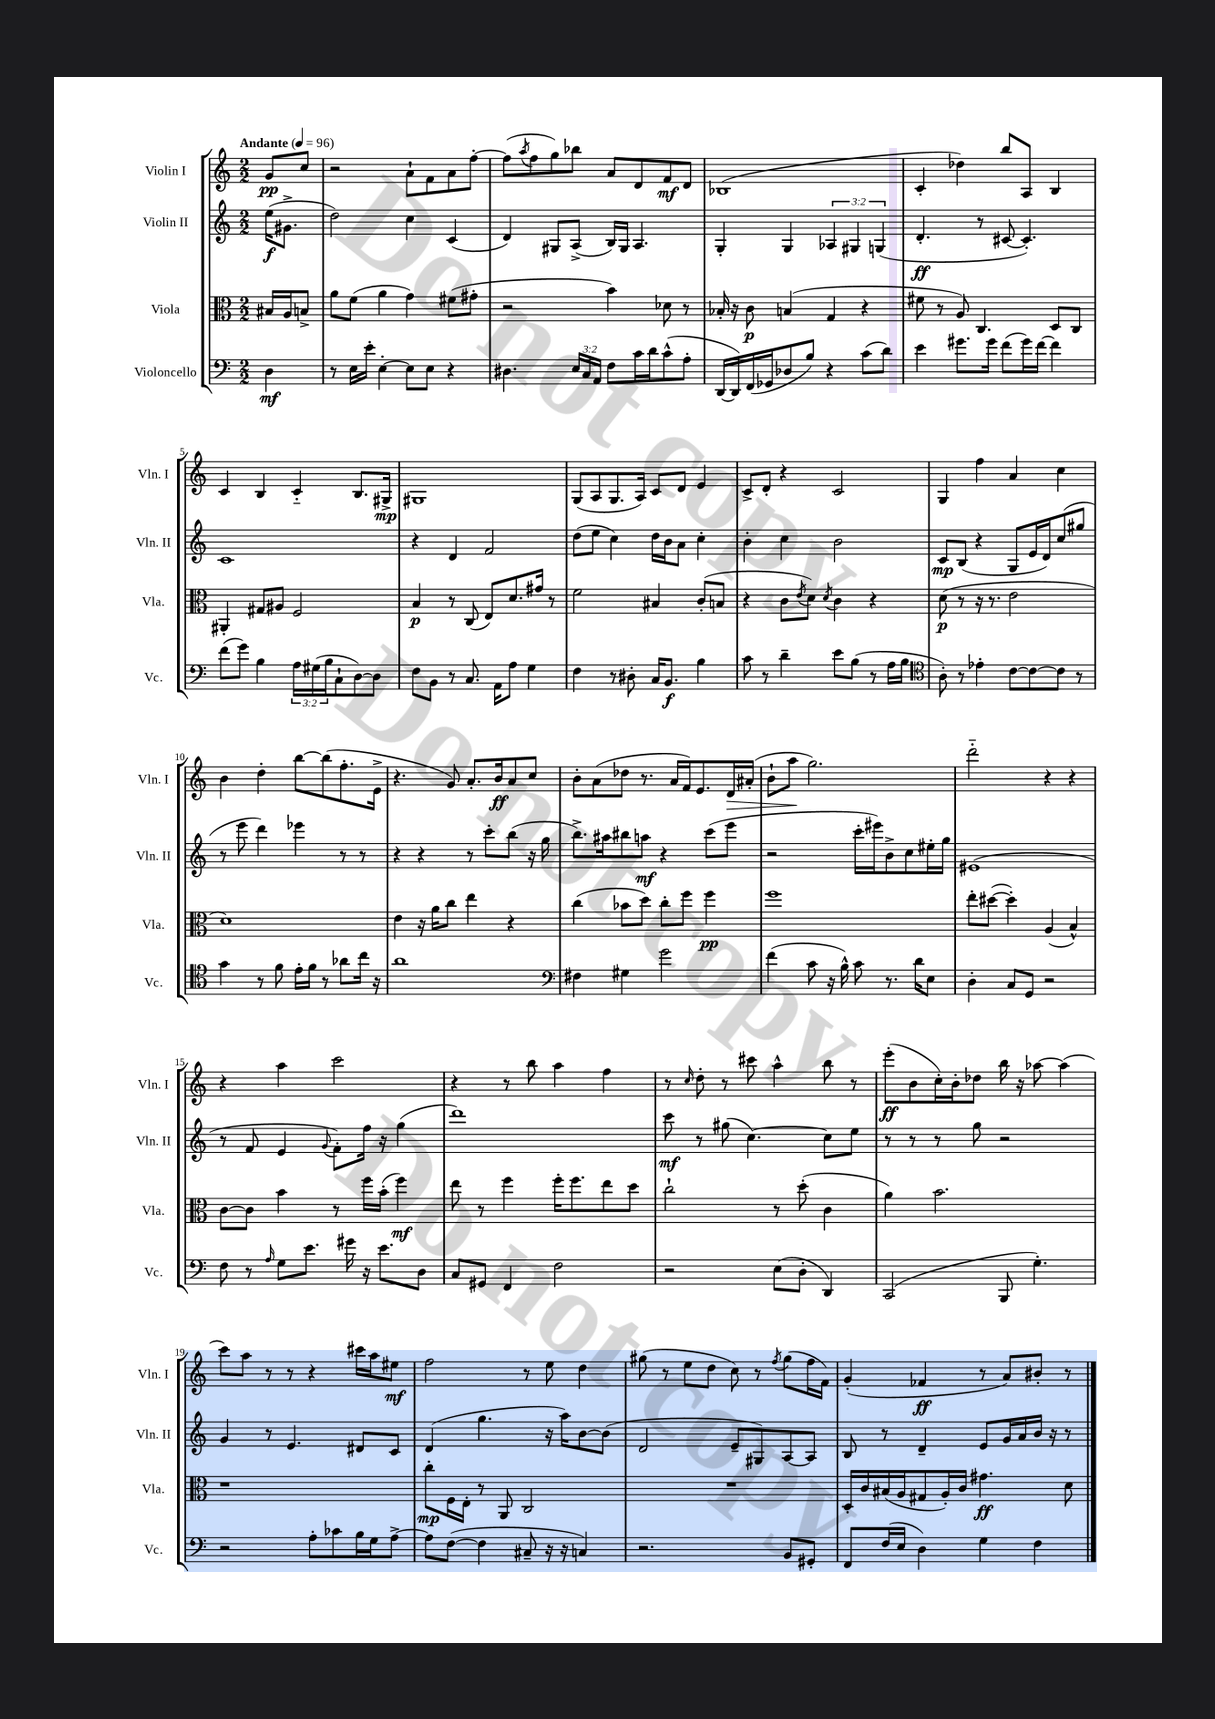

**kern	**kern	**kern	**kern
*staff4	*staff3	*staff2	*staff1
*clefF4	*clefC3	*clefG2	*clefG2
*k[]	*k[]	*k[]	*k[]
*M2/2	*M2/2	*M2/2	*M2/2
*MM96	*MM96	*MM96	*MM96
4D	16B#	(16ee	8g
.	16A	8.g#^	.
.	8B^	.	8cc
=	=	=	=
8r	8a	2dd)	2r
16E	(8f	.	.
16e'	.	.	.
[4E'	4a	.	.
8E]	4g)	4cc	8a`
8E	.	.	8f
4r	(8f#	(4c	8a
.	8g#'	.	[8ff'
=	=	=	=
4.D#	2r	4d)	(8ff]
.	.	.	8qaa
.	.	.	8ff
.	.	8G#	8gg)
24E	.	(8A^	8bb-
24C	.	.	.
24AA	.	.	.
8F	4b)	16B)	8a
.	.	16G#	.
16c	.	4.A	8d
16d	.	.	.
(8c^^	8d-	.	8f
8A'	8r	.	8d
=	=	=	=
[16DD	16B-'	4G'	(1B-
16DD])	16r	.	.
(16FF	8c	.	.
16GG-	.	.	.
8D-	(4B	4G	.
8B)	.	.	.
4r	4G	6A-	.
.	.	6G#	.
(8c	4r	.	.
.	.	(6G	.
8d)	.	.	.
=	=	=	=
4e	8f#	4.d'	4c'
.	8r	.	.
8.g#	8A)	.	4dd-)
.	4.C	8r	.
16g#	.	.	.
(8f	.	[8c#	8bb
16g#)	.	4.c#'])	8A
[16f	.	.	.
4f]	8D	.	4B
.	8C	.	.
=	=	=	=
(8f	4AA#'	1c	4c
8g)	.	.	.
4B	8G#	.	4B
.	8A#	.	.
24A	2F	.	4c'~
(24G#	.	.	.
24B	.	.	.
8C`	.	.	.
[8D)	.	.	8.B
8D]	.	.	.
.	.	.	16G#^
=	=	=	=
8F	4B	4r	1G#
8BB	.	.	.
8r	8r	4d	.
8.C	(8C	.	.
.	8E)	2f	.
16AA	.	.	.
8A	8.d	.	.
4G	.	.	.
.	16g#	.	.
.	8r	.	.
=	=	=	=
4F	2f	(8dd	(8G
.	.	8ee	8A
8r	.	4cc)	8.G
8D#'	.	.	.
.	.	.	16A)
16C	4B#	16dd	8c
8.BB	.	16b	.
.	.	8a	8d
4B	(8c'	4cc'	4e
.	8B	.	.
=	=	=	=
8c	4r	4b'	8c^
8r	.	.	8d'
4d~	8c	4cc	4r
.	8qe	.	.
.	8d)	.	.
.	8qd	.	.
8e	4c	2b	2c
(8B	.	.	.
8r	4r	.	.
16A	.	.	.
16B	.	.	.
=	=	=	=
*clefC4	*	*	*
8A')	(8d	8c	4G
8r	8r	(8B	.
4e-'	16r	4r	4ff
.	8.r	.	.
[8c	2e	8G	4a
8c_	.	16e	.
.	.	16d)	.
8c]	.	(8cc	4cc
8r	.	8gg#	.
=	=	=	=
4g	1d)	8r	4b
.	.	8eee	.
8r	.	4ddd)	4dd'
8f	.	.	.
16e'	.	4eee-	[8bb
16f	.	.	.
8r	.	.	(8bb]
8a-	.	8r	8.ff'
16cc	.	8r	.
16r	.	.	16e^
=	=	=	=
1a	4e	4r	4.r
.	16r	4r	.
.	16a	.	.
.	8cc	.	8g)
.	4ee	8r	8.a'
.	.	8ccc'	.
.	.	.	16b
.	4r	(8bb	8a
.	.	16r	8cc
.	.	16gg	.
=	=	=	=
*clefF4	*	*	*
4F#	(4cc	8.bb^)	8b'
.	.	.	(8a
.	.	16aa#	.
4G#	8b-	8bb#	8dd-
.	8dd)	8aa	8.r
2g	8cc'	4r	.
.	.	.	16a
.	8ff	.	16f)
.	.	.	8.e
.	4ff	(8ccc	.
.	.	8eee	16d
.	.	.	(16a#'
=	=	=	=
(4f	1ff	2r	8b`
.	.	.	8aa
8c	.	.	2.gg)
16r	.	.	.
16B^^)	.	.	.
8c	.	16ccc'	.
.	.	16eee#)	.
8.r	.	8b^	.
.	.	8cc	.
16d	.	.	.
8E	.	16ee#'	.
.	.	16gg	.
=	=	=	=
4D'	8ee'	(1e#	2ddd'~
.	([8dd#	.	.
8C	4dd#'])	.	.
8GG	.	.	.
2r	(4A	.	4r
.	4B^^)	.	4r
=	=	=	=
8F	[8c	8r	4r
8r	8c]	8f	.
16qqA	.	.	.
8G	4b	4e	4aa
8.e	.	.	.
.	.	8qqg	.
.	8r	8f')	2ccc
16g#	.	.	.
16r	16ff	16ff	.
8.e	(16b'	16r	.
.	4ff)	(4gg	.
8D	.	.	.
=	=	=	=
8C	8ee	1ddd)	4r
8GG#	8r	.	.
4FF	4ff	.	8r
.	.	.	8bb
2F	16ff'	.	4aa
.	8.ff	.	.
.	8ee	.	4ff
.	8dd	.	.
=	=	=	=
2r	2cc`	8ccc	8r
.	.	.	16qqcc
.	.	8r	8dd'
.	.	(8gg#	8r
.	.	[4.cc)	8ccc#
(8E	8r	.	4aa^^
8D'	(8dd'	.	.
4DD)	4c	8cc]	8bb
.	.	8ee	8r
=	=	=	=
(2CC	4a)	8r	(8eee'
.	.	8r	8b
.	2.b	8r	16cc')
.	.	.	16b'
.	.	8gg	8dd-
8BBB	.	2r	16bb
.	.	.	16r
4.G')	.	.	[8aa-
.	.	.	(4aa-]
=	=	=	=
2r	1r	4g	8ccc)
.	.	.	8aa
.	.	8r	8r
.	.	4.e	8r
8A'	.	.	4r
8c-	.	.	.
16B	.	8d#	16ccc#
16G	.	.	16aa
[8A^	.	8c	8ee#
=	=	=	=
8A]	8cc'	(4d	2ff
([8F	16F	.	.
.	16E'	.	.
4F]	8r	4.gg	.
.	8AA	.	.
8C#~	2C	.	8r
16r	.	16r	8ee
16r	.	16aa)	.
4C)	.	[8b	4dd
.	.	(8b]	.
=	=	=	=
2.r	1r	2d	(8gg#
.	.	.	8r
.	.	.	8ee
.	.	.	8dd
.	.	8e~	8cc)
.	.	8G#)	8r
.	.	.	8qff
8BB	.	[8A	(8gg#
8GG#'	.	8A]	16ff
.	.	.	16f)
=	=	=	=
8FF	16D'	8B	(4g'
.	16c	.	.
(16F	(16B#	8r	.
16E	16A	.	.
4D)	8G#	4d~	4f-
.	16A')	.	.
.	16c	.	.
4G	4.g#	8e	8r
.	.	16g	8a)
.	.	16a	.
4F	.	16b	8b#'
.	.	16r	.
.	8d	8r	8r
==	==	==	==
*-	*-	*-	*-
